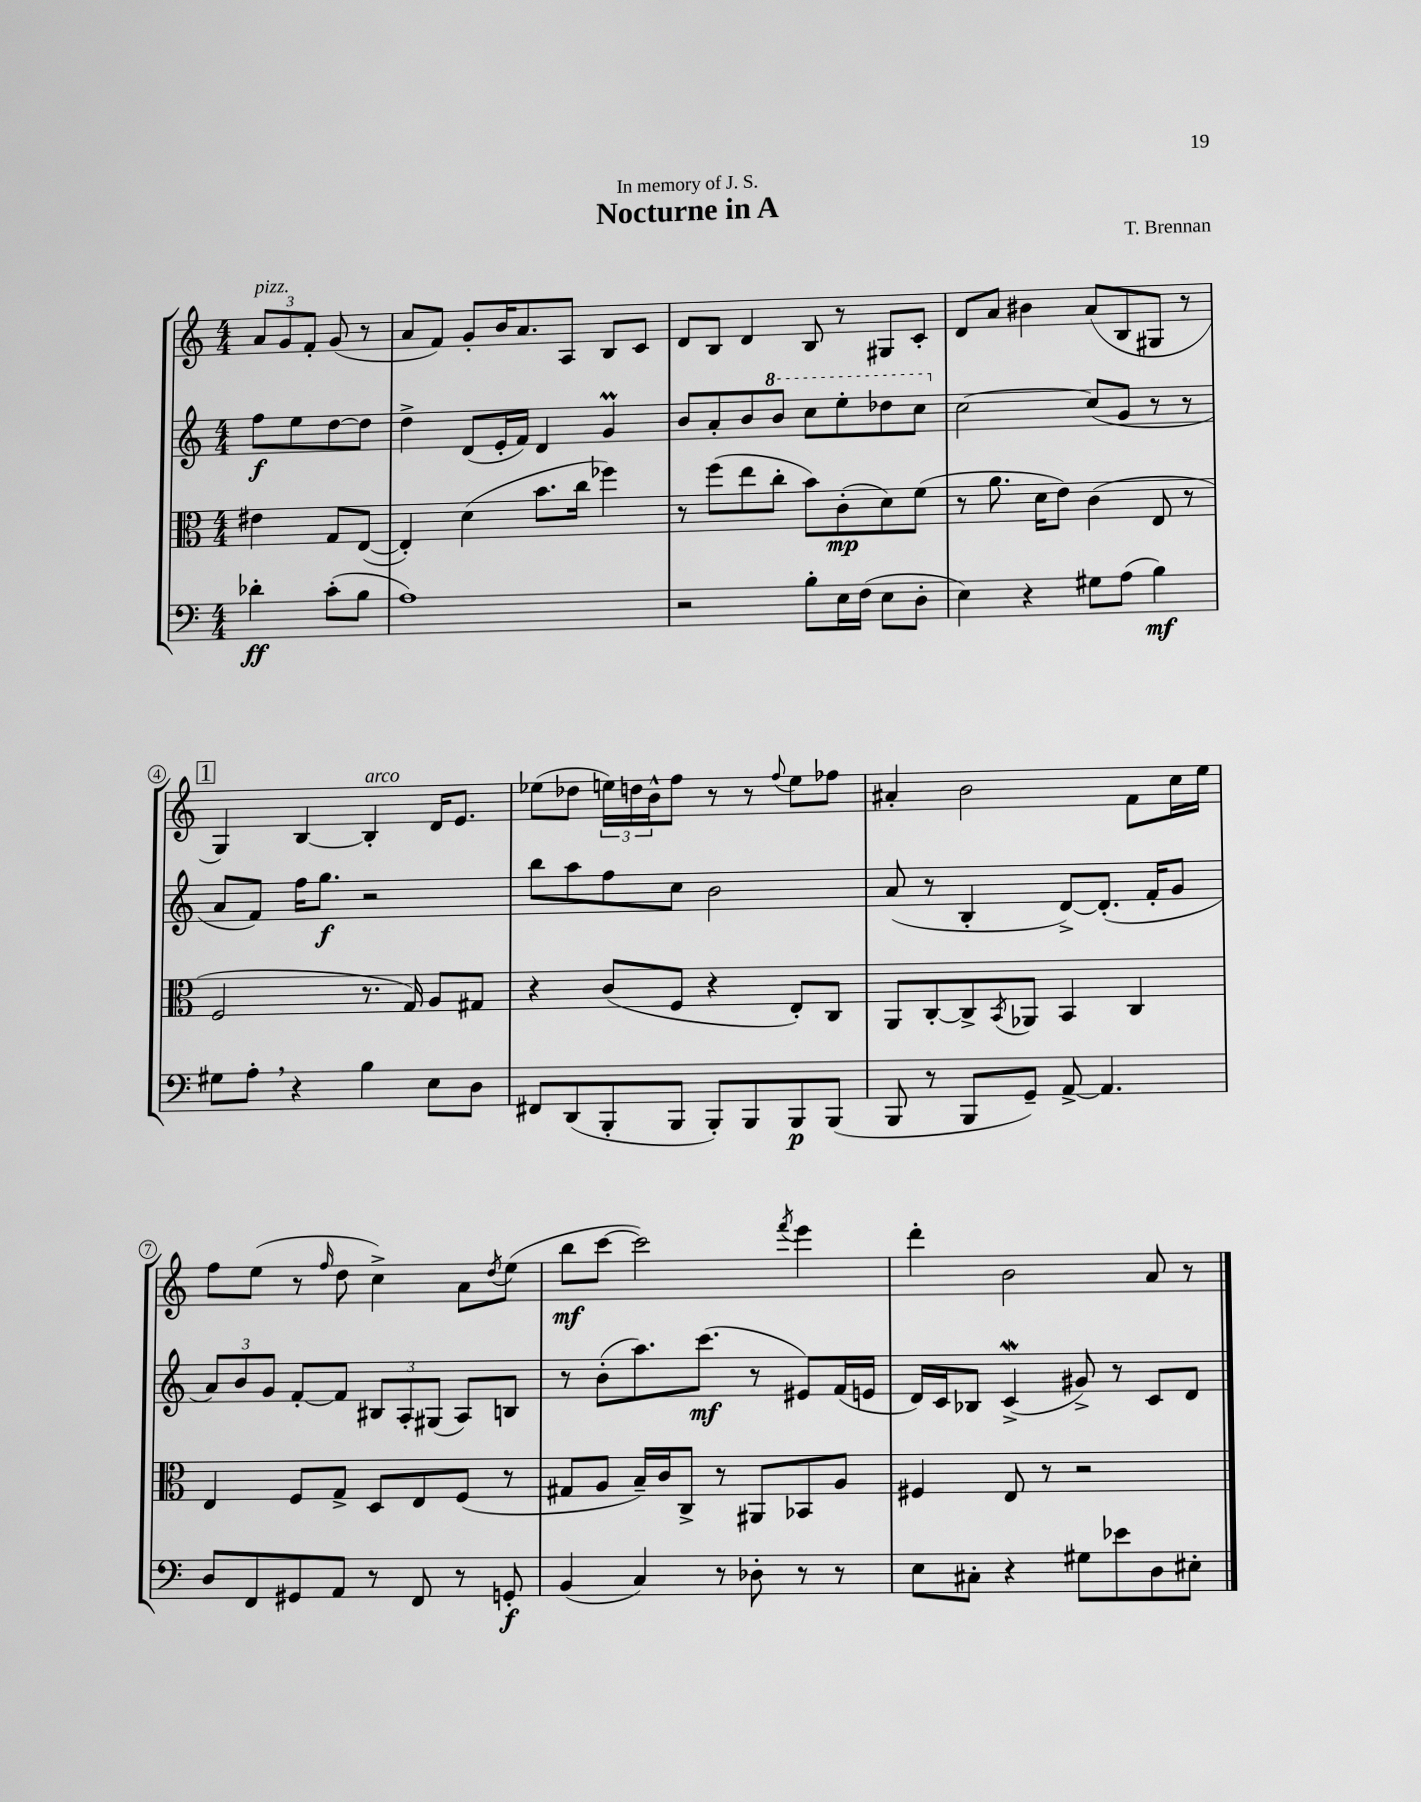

**kern	**kern	**kern	**kern
*staff4	*staff3	*staff2	*staff1
*clefF4	*clefC3	*clefG2	*clefG2
*k[]	*k[]	*k[]	*k[]
*M4/4	*M4/4	*M4/4	*M4/4
4d-'	4e#	8ff	12a
.	.	.	12g
.	.	8ee	.
.	.	.	12f'
(8c'	8G	[8dd	(8g
8B	([8E	8dd]	8r
=	=	=	=
1A)	4E'])	4dd^	8a
.	.	.	8f)
.	(4d	(8d	8g'
.	.	16e'	16b
.	.	16f)	8.a
.	8.b	4d	.
.	.	.	8A
.	16cc	.	.
.	4ff-)	4g	8B
.	.	.	8c
=	=	=	=
2r	8r	8b	8d
.	(8ff	8a'	8B
.	8ee	8b	4d
.	8cc'	8bb	.
8B'	8b)	8ccc	8B
16E	(8c'	8eee'	8r
(16F	.	.	.
8E	8d)	8ddd-	8G#
8D'	(8f	8ccc	8c'
=	=	=	=
4E)	8r	[2cc	8d
.	8.a	.	8a
4r	.	.	4b#
.	16d	.	.
.	8e)	.	.
8G#	(4c	(8cc]	(8a
(8A	.	8g	8B
4B)	8E	8r	8G#
.	8r	8r	8r
=	=	=	=
8G#	2F	8a	4G)
8A'	.	8f)	.
4r	.	16ff	[4B
.	.	8.gg	.
4B	8.r	2r	4B']
.	16G)	.	.
8E	8A	.	16d
.	.	.	8.e
8D	8G#	.	.
=	=	=	=
8FF#	4r	8bb	(8ee-
(8DD	.	8aa	8dd-
8BBB'	(8c	8ff	24ee)
.	.	.	24dd
.	.	.	24b^^
8BBB	8F	8cc	8ff
8BBB')	4r	2b	8r
8BBB	.	.	8r
.	.	.	8qqff
8BBB	8E')	.	8ee
(8BBB	8C	.	8ff-
=	=	=	=
8BBB	8AA	(8a	4a#'
8r	[8C'	8r	.
8BBB	8C^]	4B'	2b
.	8qBB	.	.
8GG~)	8AA-	.	.
[8AA^	4BB	[8d^)	.
4.AA]	.	(8.d']	.
.	4C	.	8f
.	.	16f'	.
.	.	8g	16cc
.	.	.	16ee
=	=	=	=
8D	4E	12a)	8ff
.	.	12b	.
8FF	.	.	(8ee
.	.	12g	.
8GG#	8F	[8f'	8r
.	.	.	16qqff
8AA	8G^	8f]	8dd
8r	8D	12B#	4cc^)
.	.	12A'	.
8FF	8E	.	.
.	.	(12G#	.
8r	(8F	8A)	8a
.	.	.	8qdd
8GG'	8r	8B	(8ee
=	=	=	=
(4BB	8G#	8r	8bb
.	8A	(8b'	[8ccc
4C)	16B~)	8.aa)	2ccc])
.	16c	.	.
.	8C^	.	.
.	.	(8.ccc	.
8r	8r	.	.
8D-'	8AA#	8r	.
.	.	.	8qfff
8r	8BB-	8e#)	4eee
8r	8A	(16f	.
.	.	16e	.
=	=	=	=
8E	4F#	16d)	4ddd'
.	.	16c	.
8C#'	.	8B-	.
4r	8E	(4c^	2b
.	8r	.	.
8G#	2r	8g#^)	.
8e-	.	8r	.
8D	.	8c	8a
8E#'	.	8d	8r
==	==	==	==
*-	*-	*-	*-
